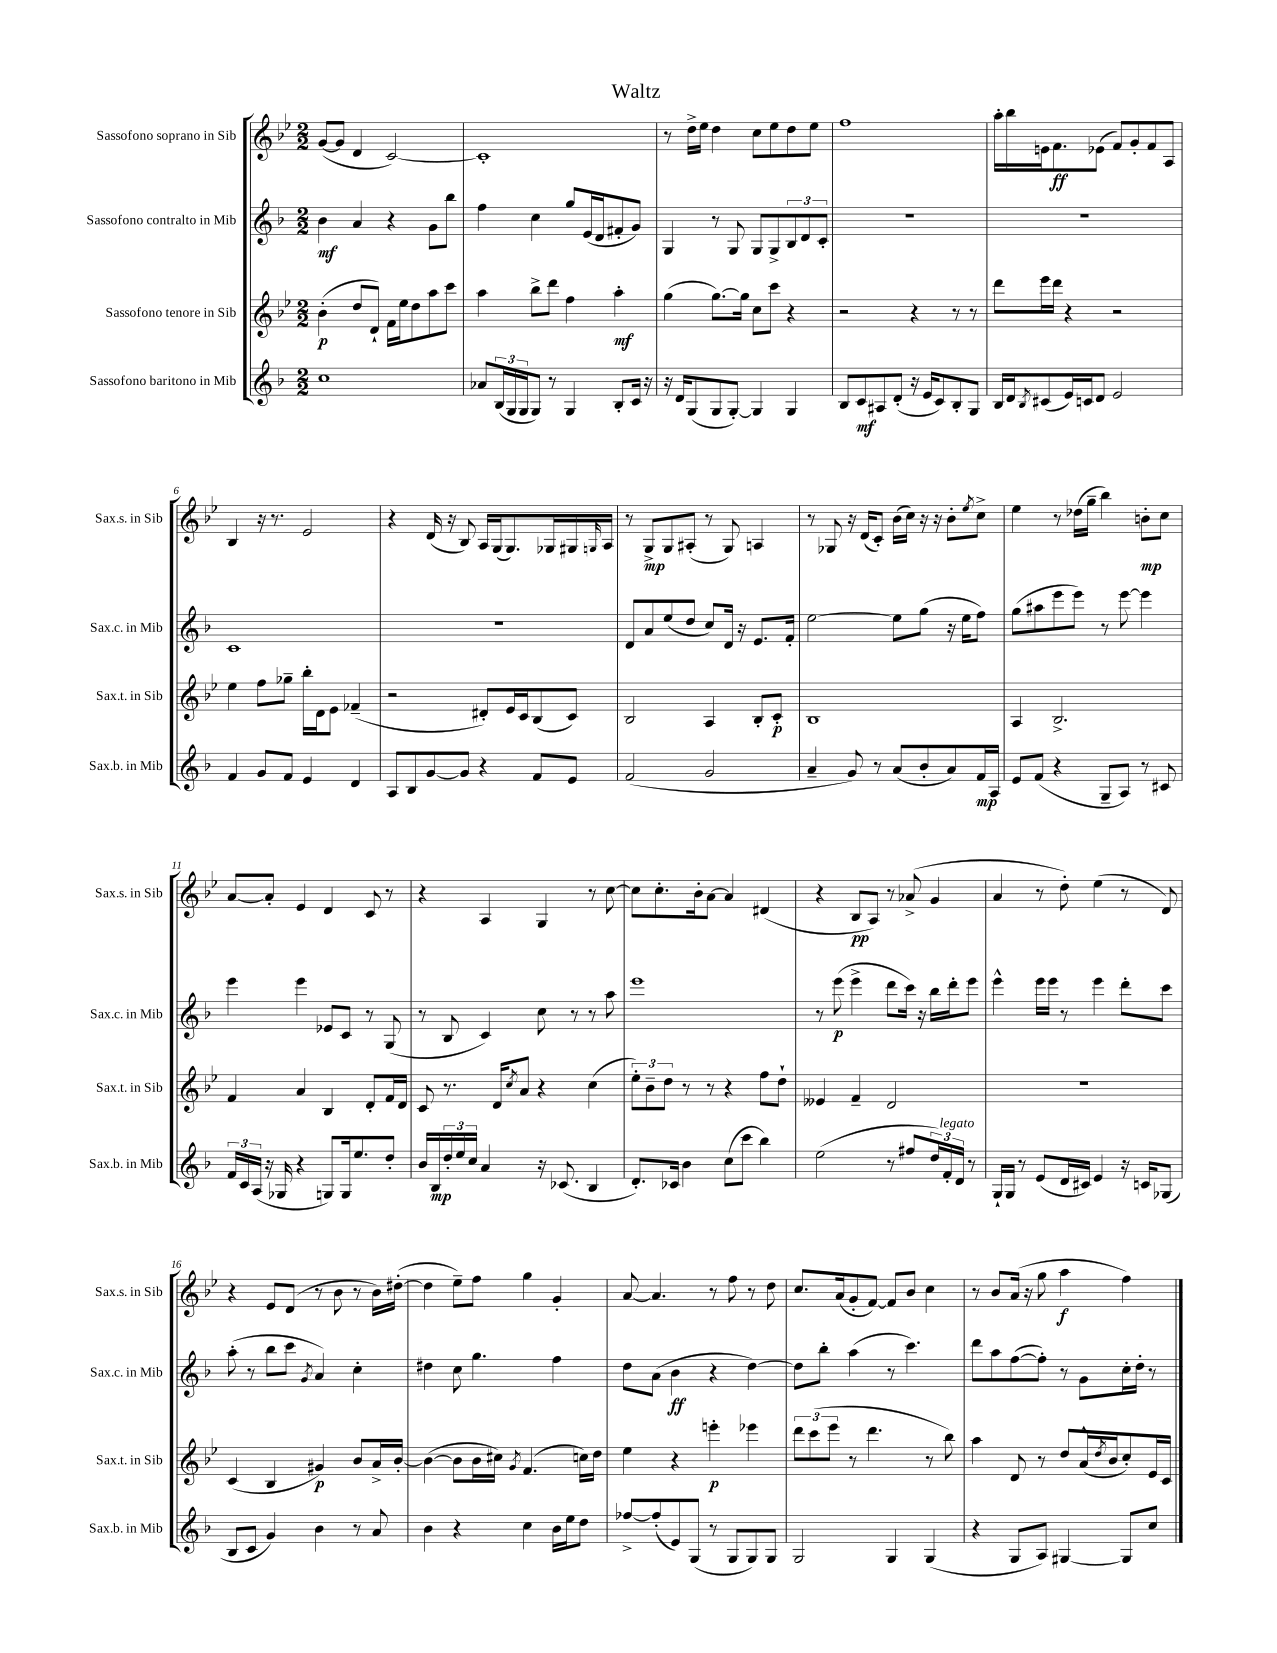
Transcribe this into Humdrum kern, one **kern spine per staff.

**kern	**kern	**kern	**kern
*staff4	*staff3	*staff2	*staff1
*clefG2	*clefG2	*clefG2	*clefG2
*k[b-]	*k[b-e-]	*k[b-]	*k[b-e-]
*M2/2	*M2/2	*M2/2	*M2/2
1cc	(4b-'\	4b-\	([8g/L
.	.	.	8g/]J
.	8dd/L	4a/	4d/
.	8d`/J)	.	.
.	16f\LL	4r	[2c/)
.	16ee-\J	.	.
.	8dd\	.	.
.	8aa\	8g\L	.
.	8ccc\J	8bb-\J	.
=	=	=	=
8a-/L	4aa\	4ff\	1c']
(24B-/L	.	.	.
24G/	.	.	.
24G/J	.	.	.
8G/J)	8bb-^\L	4cc\	.
8r	8ddd\J	.	.
4G/	4ff\	8gg/L	.
.	.	(16e/L	.
.	.	16d/J	.
8B-'/L	4aa'\	8f#'/	.
16c/Jk	.	8g/J)	.
16r	.	.	.
=	=	=	=
16r	(4gg\	4G/	8r
16d/LK	.	.	.
(8G/	.	.	16dd^\LL
.	.	.	16ee-\JJ
8G/	[8.gg\L)	8r	4dd\
[8G'/J)	.	8G/	.
.	16gg\]Jk	.	.
4G/]	8cc\L	8G/L	8cc\L
.	8ccc\J	8G^/	8ee-\
4G/	4r	12B-/	8dd\
.	.	12d/	.
.	.	.	8ee-\J
.	.	12c'/J	.
=	=	=	=
8B-/L	2r	1r	1ff
8c/	.	.	.
8A#/	.	.	.
(8d'/J	.	.	.
16r	4r	.	.
16e/LK	.	.	.
8c/)	.	.	.
8B-'/	8r	.	.
8G/J	8r	.	.
=	=	=	=
16B-/LL	8ddd\L	1r	16aa'\LL
16d/J	.	.	16bb-\
8qB-/	.	.	.
(8c#/	16eee-\L	.	16e\J
.	16ddd\JJ	.	8.f\
16e/L)	4r	.	.
16c/J	.	.	.
8d/J	.	.	(8e-\J
2e/	2r	.	8f/L)
.	.	.	8g'/
.	.	.	8f/
.	.	.	8A/J
=	=	=	=
4f/	4ee-\	1c	4B-/
8g/L	8ff\L	.	16r
.	.	.	8.r
8f/J	8gg-~\J	.	.
4e/	16bb-'\LL	.	2e-/
.	16d\J	.	.
.	8e-\J	.	.
4d/	(4f-~/	.	.
=	=	=	=
8A/L	2r	1r	4r
8B-/	.	.	.
[8g/	.	.	(16d/
.	.	.	16r
8g/]J	.	.	8B-/)
4r	8d#'/L)	.	16A/LL
.	.	.	(16G/J
.	16e-/L	.	8.G/)
.	16c/J	.	.
8f/L	(8B-/	.	.
.	.	.	16G-/L
8e/J	8c/J)	.	16G#/
.	.	.	16qqG/
.	.	.	16A/JJ
=	=	=	=
(2f/	2B-/	8d/L	8r
.	.	8a/	8G^/L
.	.	(8ee/	8G/
.	.	8dd/J	(8A#'/J
2g/	4A/	8cc/L)	8r
.	.	16d/Jk	8G/)
.	.	16r	.
.	8B-'/L	8.e/L	4A/
.	8c'/J	.	.
.	.	16f'/Jk	.
=	=	=	=
4a~/	1B-	[2ee\	8r
.	.	.	8G-/
8g/)	.	.	16r
.	.	.	(16d/LK
8r	.	.	8c'/J)
(8a/L	.	8ee\]L	(16b-\LL
.	.	.	16cc\JJ)
8b-'/	.	(8gg\J	16r
.	.	.	16r
8a/)	.	16r	8b-'\L
.	.	16ee\LK	.
.	.	.	8qee-/
16f/L	.	8ff\J)	8cc^\J
16A/JJ	.	.	.
=	=	=	=
8e/L	4A/	(8gg\L	4ee-\
(8f/J	.	8aa#\	.
4r	2.B-^/	8eee\	8r
.	.	8eee\J)	(16dd-\LL
.	.	.	16gg~\JJ
8G~/L	.	8r	4bb-\)
8A/J)	.	[8eee\	.
8r	.	4eee\]	8b'\L
8c#/	.	.	8cc\J
=	=	=	=
24f/LL	4f/	4eee\	[8a/L
24c/	.	.	.
(24A/JJ	.	.	.
16r	.	.	8a'/]J
16G-/	.	.	.
4r	4a/	4eee\	4e-/
8G/L)	4B-/	8e-/L	4d/
16G/k	.	8c/J	.
8.ee/	.	.	.
.	8d'/L	8r	8c/
8dd'/J	16f/L	(8G/	8r
.	16d/JJ	.	.
=	=	=	=
16b-/LL	8c/	8r	4r
16B-/	.	.	.
24dd'/	8.r	8B-/	.
24ee/	.	.	.
24cc/JJ	.	.	.
4a/	.	4c/)	4A/
.	16d/LK	.	.
.	8qcc/	.	.
.	8a/J	.	.
16r	4r	8cc\	4G/
(8.c-/	.	.	.
.	.	8r	.
4B-/	(4cc\	8r	8r
.	.	8aa\	[8cc\
=	=	=	=
8.d'/L)	12ee-'\L)	1eee	8cc\]L
.	12b-~\	.	.
.	.	.	8.cc'\
.	12dd\J	.	.
16c-/Jk	.	.	.
4b-\	8r	.	.
.	.	.	16b-'\k
.	8r	.	[8a\J
(8cc\L	4r	.	4a/]
8ccc\J	.	.	.
4bb-\)	8ff\L	.	(4d#/
.	8dd`\J	.	.
=	=	=	=
(2ee\	4e--/	8r	4r
.	.	(8eee\	.
.	4f~/	4eee^\	8B-/L
.	.	.	8A/J)
8r	2d/	8ddd\L	8r
8ff#/L	.	16ccc\Jk)	(8a-^/
.	.	16r	.
24dd/L)	.	16bb-\LL	4g/
24f'/	.	.	.
.	.	16ddd'\J	.
24d/JJ	.	.	.
8r	.	8eee\J	.
=	=	=	=
16G`/LL	1r	4eee^^\	4a/
16G/JJ	.	.	.
8r	.	.	.
(8e/L	.	16eee\LL	8r
.	.	16eee\JJ	.
16d/L	.	8r	8dd'\)
16c#/JJ)	.	.	.
4e/	.	4eee\	(4ee-\
16r	.	8ddd'\L	8r
16c/LK	.	.	.
(8G-/J	.	8ccc\J	8d/)
=	=	=	=
8B-/L	(4c/	(8aa'\	4r
8c/J	.	8r	.
4g/)	4B-/	8bb-\L	8e-/L
.	.	8ccc\J	(8d/J
.	.	8qg/	.
4b-\	4g#/)	4a/)	8r
.	.	.	8b-\
8r	8b-/L	4cc'\	8r
8a/	16a^/L	.	16b-\LL)
.	[16b-'/JJ	.	([16dd#'\JJ
=	=	=	=
4b-\	(4b-\_	4dd#\	4dd#\]
4r	8b-\]L	8cc\	8ee-~\L)
.	16b-\L	4.gg\	8ff\J
.	16cc#\JJ)	.	.
.	8qg/	.	.
4cc\	(4.f/	.	4gg\
16b-\LL	.	4ff\	4g'/
16ee\J	.	.	.
8dd\J	16cc\LL)	.	.
.	16dd\JJ	.	.
=	=	=	=
[8ff-^/L	4ee-\	8dd\L	[8a/
(8ff-'/]	.	(8a\J	4.a/]
8e/)	4r	4b-\	.
(8G/J	.	.	.
8r	4eee'\	4r	8r
8G/L	.	.	8ff\
8G/)	4eee-\	[4dd\)	8r
8G/J	.	.	8dd\
=	=	=	=
2G/	12ddd\L	8dd\]L	8.cc/L
.	(12ccc\	.	.
.	.	8bb-'\J	.
.	12eee-\J	.	.
.	.	.	(16a/k
.	8r	(4aa\	8g'/
.	4.ddd\	.	[8f/J)
4G/	.	8r	8f/]L
.	.	4.ccc\)	8b-/J
(4G/	8r	.	4cc\
.	8bb-\)	.	.
=	=	=	=
4r	4aa\	8ddd\L	8r
.	.	8aa\	8b-/L
8G/L	8d/	([8ff\	(16a/Jk
.	.	.	16r
8A/J)	8r	8ff'\]J)	8gg\
[4G#/	8dd/L	8r	4aa\
.	(16a^^/L	8g\L	.
.	8qdd/	.	.
.	16b-/J	.	.
8G#/]L	8cc'/)	16cc'\L	4ff\)
.	.	16dd'\JJ	.
8cc/J	16e-/L	8r	.
.	16c/JJ	.	.
==	==	==	==
*-	*-	*-	*-
